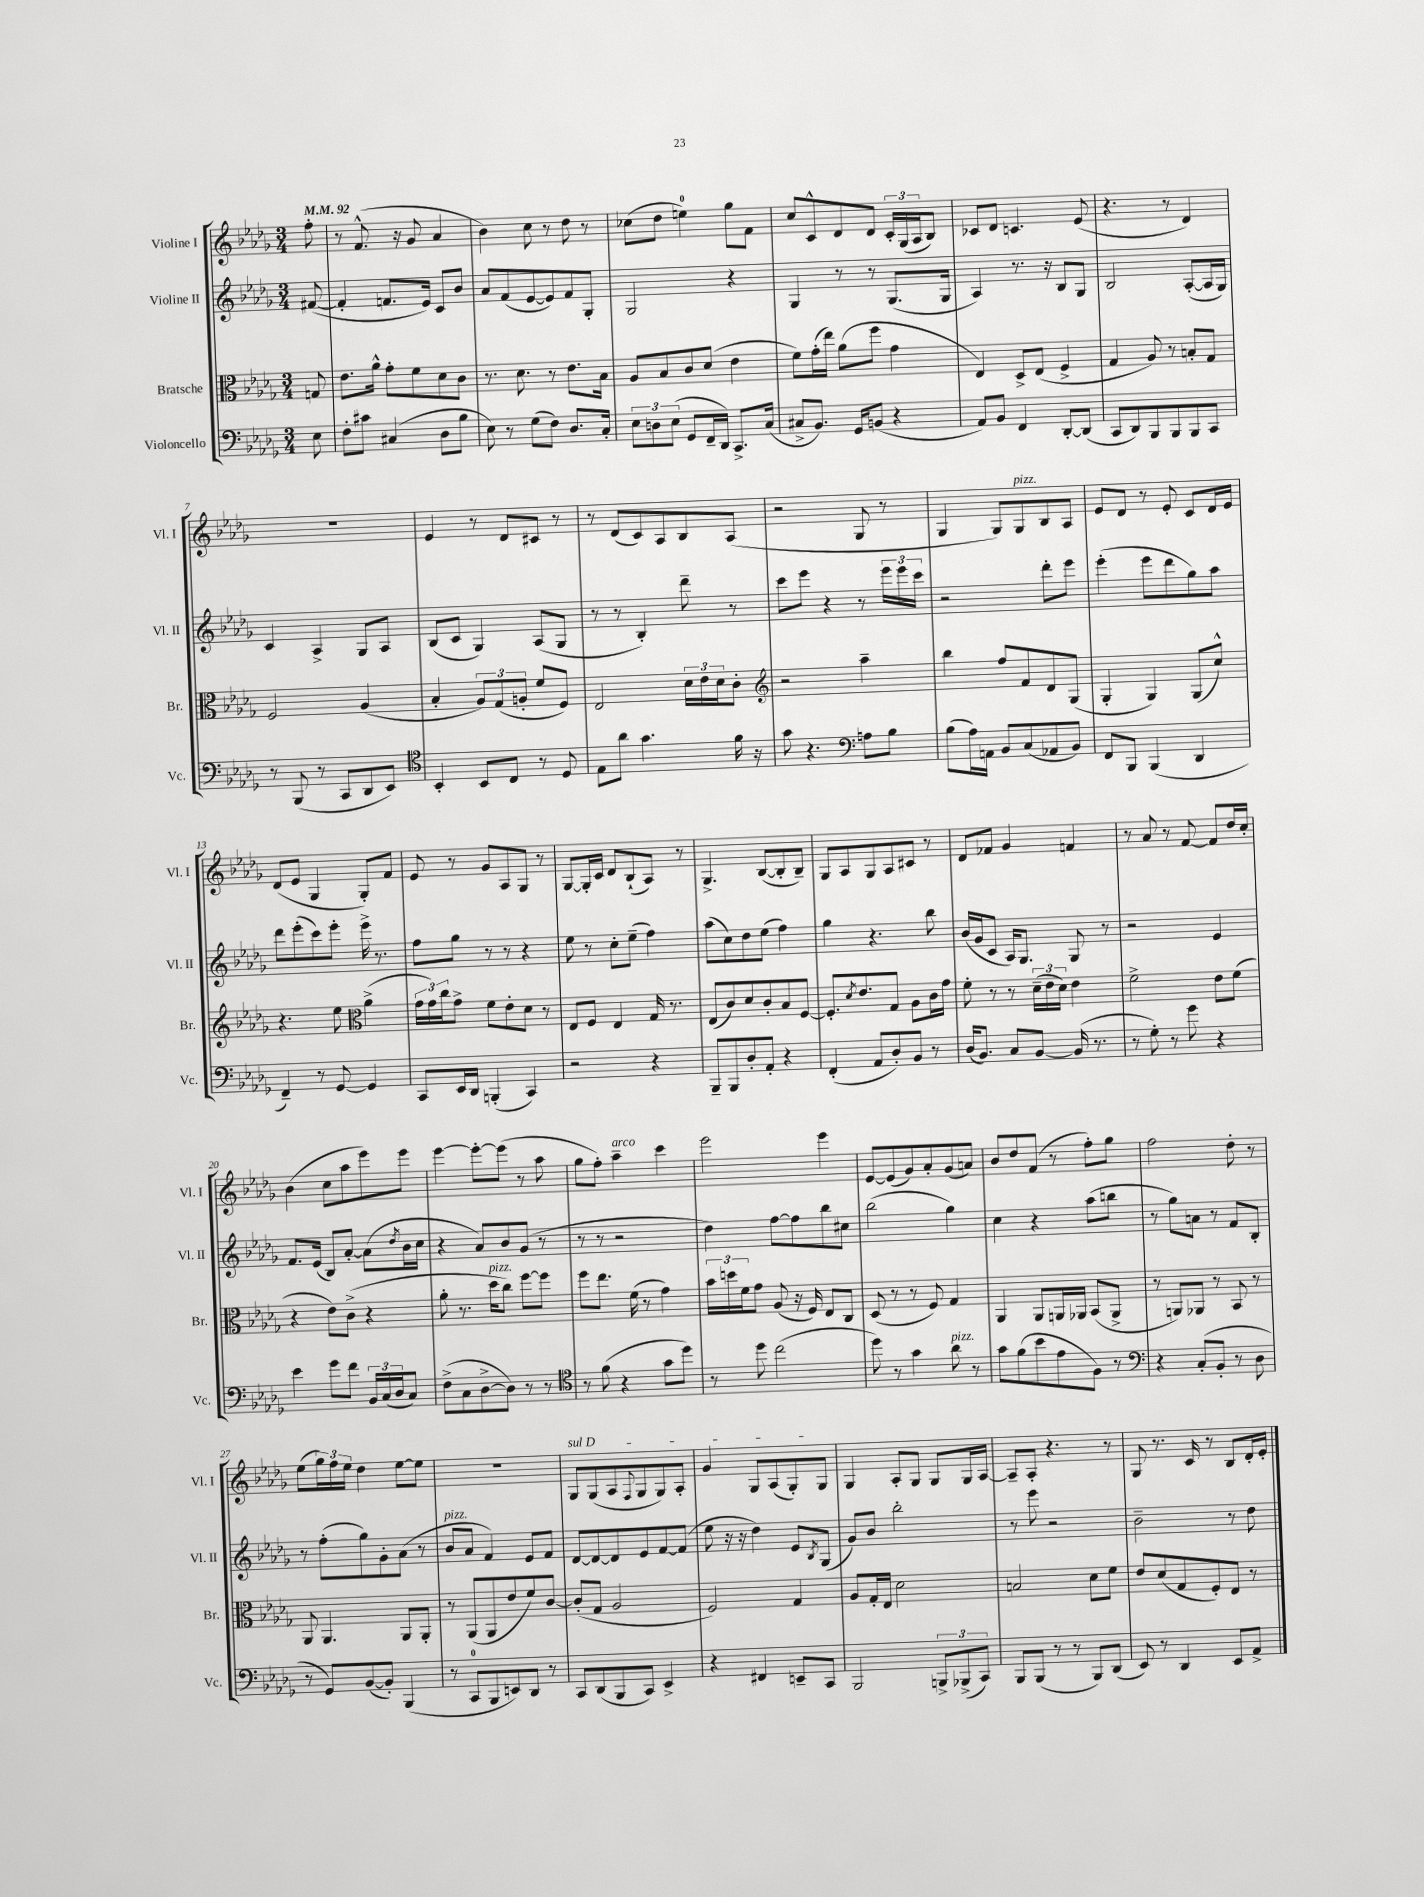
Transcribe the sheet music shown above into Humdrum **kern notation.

**kern	**kern	**kern	**kern
*part4	*part3	*part2	*part1
*staff4	*staff3	*staff2	*staff1
*I"Violoncello	*I"Bratsche	*I"Violine II	*I"Violine I
*I'Vc.	*I'Br.	*I'Vl. II	*I'Vl. I
*clefF4	*clefC3	*clefG2	*clefG2
*k[b-e-a-d-g-]	*k[b-e-a-d-g-]	*k[b-e-a-d-g-]	*k[b-e-a-d-g-]
*M3/4	*M3/4	*M3/4	*M3/4
*MM92	*MM92	*MM92	*MM92
=	=	=	=
8E-\	8Gn/	([8f#X/	8ff'\
=1	=1	=1	=1
8F'\L	8.e-\L	4f#'/]	8r
8c#X\J	.	.	(8.f^^/
.	16a-^^\Jk	.	.
(4C#X/	8g-'\L	8.fn/L	.
.	.	.	16r
.	8f\	.	8g-/
.	.	16e-/Jk)	.
8D-\L	8d-\	8c/L	4a-/
8B-\J	8c\J	8b-/J	.
=2	=2	=2	=2
8E-\)	8.r	8a-/L	4b-\)
8r	.	(8f/	.
.	8.d-\	.	.
(8G-\L	.	[8e-/	8cc\
8F\J)	8r	8e-/])	8r
8.D-/L	8.e-\L	8f/	8dd-\
.	.	8G-'/J	8r
16C'/Jk	16B-\Jk	.	.
=3	=3	=3	=3
12E-\L	8A-/L	2G-/	(8cc-X\L
12Dn\	.	.	.
.	8B-/	.	8dd-\J
(12E-\J	.	.	.
8GG-/L	8c/	.	4een\)
16FF~/L	(8d-/J	.	.
16DD-/JJ)	.	.	.
8.CC^/L	4e-\	4r	8gg-\L
.	.	.	8f\J
(16C/Jk	.	.	.
=4	=4	=4	=4
8C#X^/L	8f\L)	4G-/	8cc/L
8.BB-/J)	(16g-'\L	.	8c^^/
.	16ee-\JJ)	.	.
.	(8a-\L	8r	8d-/
16GG-/KL	.	.	.
(8BBn/J	8ff\J	8r	8d-/J
4r	4g-\	(8.G-/L	24c'/LL
.	.	.	(24G-/
.	.	.	24A-/J
.	.	.	8B-/J)
.	.	16G-/Jk	.
=5	=5	=5	=5
8AA-/L)	4E-/)	4A-/)	8c-X/L
8BB-/J	.	.	8d-/J
4FF/	8D-^/L	8.r	4.cn/
.	(8E-/J	.	.
.	.	16r	.
[8DD-'/L	4F^/	8B-/L	.
(8DD-/J]	.	8G-/J	(8e-/
=6	=6	=6	=6
8CC/L	4G-/	2B-/	4.r
8DD-/)	.	.	.
8BBB-/	8A-/)	.	.
8BBB-/	8r	.	8r
8BBB-/	8Bn'/L	([8A-'/L	4d-/)
8CC/J	8G-/J	16A-/L]	.
.	.	16G-/JJ)	.
!!LO:LB:g=z
=7	=7	=7	=7
8r	2F/	4c/	2.r
(8BBB-/	.	.	.
8r	.	4A-^/	.
8CC/L	.	.	.
8DD-/	(4A-/	8G-/L	.
8EE-/J)	.	8A-/J	.
=8	=8	=8	=8
*clefC4	*	*	*
4BB-'/	4B-'/	(8B-/L	4e-/
.	.	8c/J	.
8BB-/L	12A-/L)	4G-/)	8r
.	(12G-/	.	.
8C/J	.	.	8d-/L
.	12An'/J	.	.
8r	8f/L	(8A-/L	8c#X/J
8D-/	8F/J)	8G-/J	8r
=9	=9	=9	=9
8E-\L	2E-/	8r	8r
8a-\J	.	8r	(8d-/L
4.g-\	.	4B-'/)	8c/)
.	.	.	8A-/
.	24d-\LL	8ddd-~\	8B-/
.	24e-\	.	.
.	24d-\J	.	.
16f\	8c'\J	8r	(8A-/J
16r	.	.	.
=10	=10	=10	=10
*	*clefG2	*	*
8g-\	2r	8ccc\L	2r
4.r	.	8eee-\J	.
.	.	4r	.
*clefF4	*	*	*
8An\L	4aa-~\	8r	8G-/
8B-\J	.	24eee-\LL	8r
.	.	24eee-\	.
.	.	24ccc\JJ	.
=11	=11	=11	=11
(8B-\L	4bb-\	2r	4G-/
16A-\L)	.	.	.
16AAn\JJ	.	.	.
8BB-/L	8ff/L	.	8G-/L)
!	!	!	!LO:TX:a:i:t=pizz.
(8C/	8f/	.	8G-/
8AA-X/	8d-/	8ddd-'\L	8B-/
8BB-/J)	(8G-/J	8eee-\J	8A-/J
=12	=12	=12	=12
8FF/L	4G-'/	(4eee-'\	8e-/L
8BBB-/J	.	.	8d-/J
(4BBB-/	4G-/)	8eee-\L	8r
.	.	8ddd-\	8e-'/
4DD-/	(8G-/L	8gg-\)	8c/L
.	8cc^^/J)	8aa-\J	16d-/L
.	.	.	16e-/JJ
!!LO:LB:g=z
=13	=13	=13	=13
4FF~/)	4.r	8ddd-\L	(8d-/L
.	.	(8eee-'\	8e-/J
8r	.	8ccc\)	4G-/
[8GG-/	8ee-\	8eee-'\J	.
*	*clefC3	*	*
4GG-/]	(4a-^\	16eee-^\	8G-'/L)
.	.	8.r	.
.	.	.	8f/J
=14	=14	=14	=14
8CC/L	24g-\LL	8ff\L	8e-/
.	24g-\)	.	.
.	24cc\J	.	.
16EE-/L	8g-^\J	8gg-\J	8r
16DD-/JJ	.	.	.
(4BBBn'/	8f\L	8r	8g-/L
.	8e-'\	8r	8A-/
4CC/)	8d-\J	4r	8G-/J
.	8r	.	8r
=15	=15	=15	=15
2r	8E-/L	8ee-\	[8G-/L
.	8F/J	8r	16G-'/L]
.	.	.	16c/JJ
.	4E-/	8cc'\L	8d-/L
.	.	(8ee-~\J	(8B-`/
4r	16G-/	4ff\)	8A-/J)
.	8.r	.	.
.	.	.	8r
=16	=16	=16	=16
8BBB-~/L	(8E-/L	(8aa-\L	4.G-^/
8BBB-/	8c/)	8cc\)	.
8D-'/	8d-/	8dd-\	.
8AA-'/J	8c'/	(8ee-\J	([8B-/L
4r	8B-/	4ff\)	8B-'/]
.	[8F/J	.	8B-~/J)
=17	=17	=17	=17
(4FF'/	8.F'/L]	4gg-\	8G-/L
.	.	.	8A-/
.	8qd-/	.	.
.	8.e-/	.	.
8AA-/L	.	4.r	8G-/
8D-'/)	8G-/J	.	8A-/
8BB-/J	8A-\L	.	8c#X/J
8r	16c\L	8bb-\	8r
.	16g-\JJ	.	.
=18	=18	=18	=18
(16D-/KL	8f'\	(16b-/LL	8d-/L
8.BB-/J)	.	16g-/J	.
.	8r	8c/J	8f-X/J
8C/L	8r	16A-/KL)	4g-/
.	.	8.G-/J	.
[8BB-/J	(24d-~\LL	.	.
.	24e-\	.	.
.	24d-\JJ)	.	.
(16BB-/]	4e-\	8G-/	4fn/
8.r	.	.	.
.	.	8r	.
=19	=19	=19	=19
8r	2f^\	2r	8r
8G-'\)	.	.	8a-/
8r	.	.	8r
8g-\	.	.	[8f/
4r	8e-\L	4e-/	8f/L]
.	(8f\J	.	16dd-/L
.	.	.	16cc'/JJ
!!LO:LB:g=z
=20	=20	=20	=20
4e-\	4r	8.f/L	(4b-\
.	.	(16e-/Jk	.
8g-\L	8e-\L)	8B-/L)	8cc\L
8f\J	(8c^\J	[8a-'/J	8aa-\
24BB-/LL	4r	(8a-\L]	8eee-\)
(24C/	.	.	.
24D-/J	.	.	.
.	.	8qdd-/	.
8C/J)	.	16b-\L	8eee-\J
.	.	16cc\JJ	.
=21	=21	=21	=21
(8F^\L	8a-'\	4r	[4eee-\
8C\	8.r	.	.
[8D-^\	.	8a-/L)	8eee-'\L_
!	!LO:TX:a:i:t=pizz.	!	!
.	16dd-\KL	.	.
8D-\J])	8cc\J)	8b-/	(8eee-\J]
8r	[8ff\L	(8g-/J	8r
8r	8ff\J]	8r	8aa-\
=22	=22	=22	=22
*clefC4	*	*	*
8r	8ff\L	8r	8gg-\L
(8f\	8.ee-\J	8r	8ff'\J)
!	!	!	!LO:TX:a:i:t=arco
4r	.	2r	4aa-~\
.	(16f\	.	.
.	8r	.	.
8g-\L	4g-\)	.	4ccc\
8dd-\J)	.	.	.
=23	=23	=23	=23
8r	24b-\LL	4dd-\)	2eee-\
.	24ddn\	.	.
.	24f\J	.	.
8dd-\	8g-\J	.	.
(2cc\	(8A-/	[8ff\L	.
.	16r	8ff\]	.
.	16F/)	.	.
.	8E-/L	8bb-\	4eee-\
.	8C/J	8cc#X\J	.
=24	=24	=24	=24
8dd-\)	(8D-/	(2bb-\	[8e-/L
8r	8r	.	(8e-/]
4g-\	8r	.	8g-/)
.	8F/)	.	8a-'/
!LO:TX:a:i:t=pizz.	!	!	!
8a-\	4G-/	4gg-\)	(8g-/
8r	.	.	8an/J)
=25	=25	=25	=25
8g-\L	4AA-/	4cc\	8b-/L
(8f\	.	.	8dd-/
8b-\	8AA-/L	4r	(8f/J
8e-\	16AAn/L	.	8r
.	16AA-X/JJ	.	.
8F\J)	(8BB-/L	(8aa-\L	8ff'\L)
8r	8AA-^/J	8bbn\J	8gg-\J
=26	=26	=26	=26
*clefF4	*	*	*
4r	8r	8r	2ff\
.	8AAn/L)	8gg-\L)	.
(8C'/L	8AA-X/J	8an\J	.
8BB-'/J	8r	8r	.
8r	8BB-/	8f/L	8dd-'\
8D-\	8r	8B-'/J	8r
!!LO:LB:g=z
=27	=27	=27	=27
8r	8AA-/	8r	(8ee-\L
8GG-/L)	4.AA-/	(8ff'\L	24gg-\L)
.	.	.	24ff\
.	.	.	24ee-\JJ
([8BB-/	.	8gg-\)	4dd-\
8BB-'/J])	.	8g-'\	.
(4BBB-/	8AA-/L	(8a-\J	[8ee-\L
.	8AA-'/J	8r	8ee-\J]
=28	=28	=28	=28
!	!	!LO:TX:a:i:t=pizz.	!
8r	8r	8b-/L	2.r
8CC/L	(8AA-/L	8a-/J	.
8BBB-/	8AA-/	4f/)	.
8EEn/)	8e-/	.	.
8DD-/J	8f/)	8e-/L	.
8r	[8c/J	8f/J	.
=29	=29	=29	=29
!	!	!	!LO:TX:a:i:t=sul D
8CC/L	(8c'/L]	[8d-/L	8G-/L
(8DD-/	8G-/J	8d-/_	(8G-/
8BBB-/	2A-/	8d-/]	8A-/
.	.	.	8qqF/
8CC/J)	.	8e-/	8G-/
4EE-^/	.	[8f/	8G-/)
.	.	(8f/J]	8A-'/J
=30	=30	=30	=30
4r	2F/)	8ee-\	4g-/
.	.	16r	.
.	.	16r	.
4FF#X/	.	4dd-\)	8G-/L
.	.	.	(8A-/
8EEn~/L	4G-/	8e-/L	8G-'/)
.	.	8qB-/	.
8CC/J	.	(8G-/J	8G-/J
=31	=31	=31	=31
2BBB-/	8A-/L	8g-/L)	4G-/
.	16G-'/L	8b-/J	.
.	16E-/JJ	.	.
.	2d-\	2bb-'\	8A-'/L
.	.	.	8G-/J
12BBBn^/L	.	.	8G-/L
(12BBB-X^/	.	.	.
.	.	.	16G-/L
12CC/J)	.	.	.
.	.	.	[16A-/JJ
=32	=32	=32	=32
8BBB-/L	2Bn/	8r	8A-~/L]
(8BBB-/J	.	8eee-\	8A-'/J
8r	.	2r	4.r
8r	.	.	.
8BBB-/L)	8d-\L	.	.
(8DD-/J	8f\J	.	8r
=33	=33	=33	=33
8EE-/)	8e-/L	2b-~\	8G-/
8r	(8d-/	.	8.r
4DD-/	8G-/	.	.
.	.	.	16c/
.	8F'/)	.	8r
8EE-/L	8E-/J	8r	8B-/L
8AA-^/J	8r	8dd-\	16d-'/L
.	.	.	16e-'/JJ
==	==	==	==
*-	*-	*-	*-
